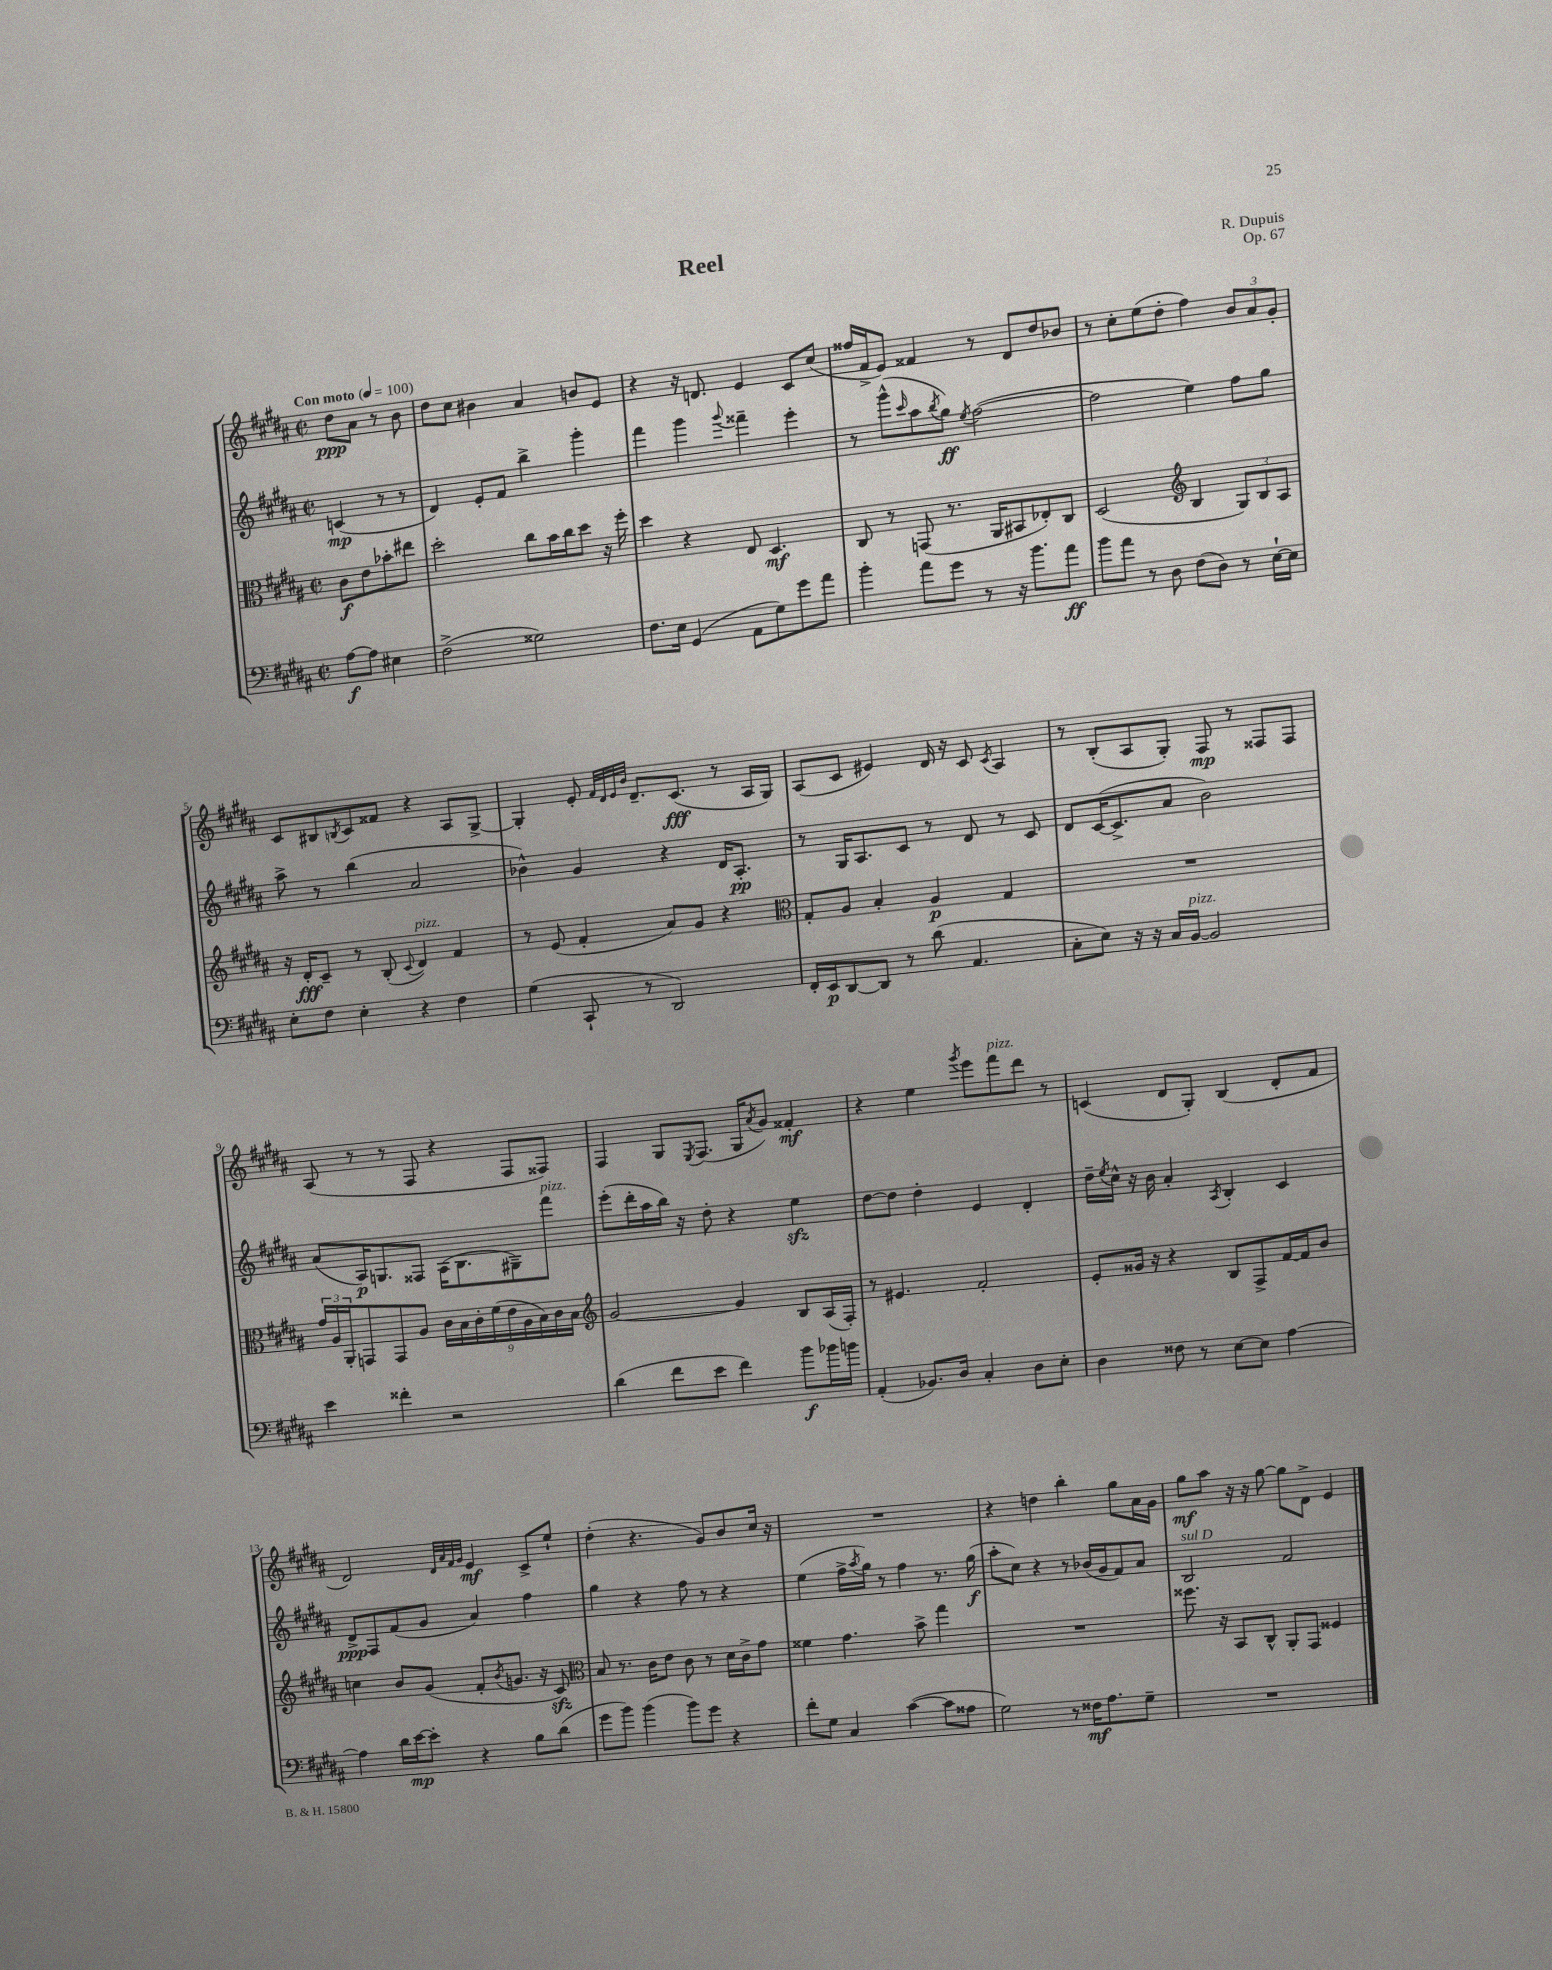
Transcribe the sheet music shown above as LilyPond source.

\header { title = "Reel" composer = "R. Dupuis" opus = "Op. 67" }
<<
\new StaffGroup <<
\new Staff = "s0" {
    \clef treble \key b \major \defaultTimeSignature \time 2/2 \partial 2 \tempo "Con moto" 4 = 100
    dis''8\ppp ais'8 r8 b'8 |
    dis''8 cis''8 bis'4 ais'4 b'8 e'8 |
    r4 r16 d'8. e'4 cis'8 cis''8( |
    fisis''16 fis'16-> e'8) fisis'4 r8 dis'8 dis''8 bes'8 |
    r8 cis''8-. e''8( dis''8-. fis''4) \tuplet 3/2 { b'8 ais'8 gis'8-. } |
    cis'8 bis8 \acciaccatura { b8 } cis'8 fisis'8 r4 ais8 gis8~-> |
    gis4-. e'8-. \grace { fis'32 dis'32 e'32 b'32 } dis'8.-- cis'8.\fff( r8 ais16 gis16) |
    ais8( cis'8 eis'4) dis'16 r16 cis'8 \acciaccatura { cis'8 } ais4 |
    r8 b8-.( ais8 gis8-.) fis8\mp r8 fisis8 fisis8 |
    ais8( r8 r8 fis8 r4 fis8 fisis8) |
    fis4 gis8 \acciaccatura { e8 } fis8.( gis16 \acciaccatura { ais'8 } gis'8) fisis'4-.\mf |
    r4 e''4 \acciaccatura { gis'''8 } e'''8 fis'''8^\markup { \italic "pizz." } dis'''8 r8 |
    c'4( dis'8 gis8-.) b4( dis'8-. fis'8 |
    dis'2) \grace { dis'32 ais'32 fis'32 gis'32 } e'4\mf cis'8-> e''8-! |
    dis''4-.( r4. gis'8) b'8 cis''16 r16 |
    R1 |
    r4 d''4 b''4-. gis''8 ais'16 gis'16 |
    gis''8\mf ais''8 r16 r16 gis''8~ gis''8 dis'8-> e'4 \bar "|." |
}
\new Staff = "s1" {
    \clef treble \key b \major \defaultTimeSignature \time 2/2 \partial 2
    c'4\mp( r8 r8 |
    dis'4) e'8-. fis'8 b''4-> gis'''4-. |
    fis'''4 gis'''4 \appoggiatura { gis'''8 } fisis'''4-- e'''4-. |
    r8 gis'''8-^( \grace { cis'''16 } ais''8 \acciaccatura { b''8 } gis''8\ff) \acciaccatura { e''8 } fis''2~( |
    fis''2 e''4) fis''8 gis''8 |
    ais''8-> r8 b''4( ais'2 |
    bes'4-^) gis'4 r4 dis'16 ais8.-.\pp |
    r8 gis16 ais8. cis'8 r8 dis'8 r8 cis'8 |
    dis'8 cis'16~( cis'8.-> ais'8 b'2) |
    ais'8( ais16\p) g8. fisis8 ais16( b8. gis8--) fis'''8^\markup { \italic "pizz." } |
    e'''8-.( dis'''16-. ais''16 b''16) r16 dis''8-. r4 e''4\sfz |
    dis''8~ dis''8 dis''4-. e'4 dis'4-. |
    dis''16-- \acciaccatura { e''8 } cis''16-^ r16 b'16 ais'4-. \acciaccatura { ais8 } b4-. cis'4 |
    dis'8->\ppp fis8 fis'8( gis'8 ais'4) fis''4 |
    gis''4 r4 fis''8 r8 r4 |
    e''4( fis''16-> \acciaccatura { ais''8 } gis''16) r8 fis''4 r8. gis''16\f( |
    ais''8-. cis''8) r4 r8 bes'16( gis'16 fis'8) ais'8 |
    b2^\markup { \italic "sul D" } fis'2 \bar "|." |
}
\new Staff = "s2" {
    \clef alto \key b \major \defaultTimeSignature \time 2/2 \partial 2
    cis'8\f e'8 bes'8-. eis''8 |
    dis''2-. cis''8 b'16 cis''16 dis''8 r16 fis''16-. |
    dis''4 r4 e8 dis4.\mf |
    cis8 r8 g,8( r8. ais,16 bis,8 ees8-.) cis8 |
    dis2( \clef treble b4 \tuplet 3/2 { gis8) b8 ais8 } |
    r16 dis'16-.\fff cis'8-- r8 b8-.( \appoggiatura { cis'8 } dis'4^\markup { \italic "pizz." }) fis'4 |
    r8 e'8( fis'4-. ais'8) gis'8 r4 |
    \clef alto gis8-. ais8 b4-. ais4\p gis4 |
    R1 |
    \tuplet 3/2 { gis'16 ais16 ais,16-. } g,8 g,8 ais8 \tuplet 9/8 { cis'16 b16 cis'16-. fis'16( e'16 ais16 b16) cis'16 b16 } |
    \clef treble gis'2~ gis'4 b8 ais16( fis16-.) |
    r8 eis'4. fis'2-. |
    e'8-. gisis'16 r16 r4 b8 fis8-> fis'16~ fis'16 b'8 |
    c''4 b'8 gis'8( fis'8-. \acciaccatura { b'8 } g'8. r16 cis'8\sfz) |
    \clef alto b8 r8. cis'16 e'8 cis'8 r8 dis'16 cis'16-> gis'8 |
    fisis'4 gis'4. b'8-> gis''4 |
    R1 |
    fisis''8. r16 b,8 cis8-^ ais,8-. gis,8 fisis4 \bar "|." |
}
\new Staff = "s3" {
    \clef bass \key b \major \defaultTimeSignature \time 2/2 \partial 2
    ais8~\f ais8 eis4 |
    fis2->( gisis2) |
    fis8. e16 gis,4( ais,8 gis8) gis'8 ais'8 |
    b'4-. ais'8 gis'8 r8 r16 b'8. ais'8\ff |
    b'8 ais'8 r8 dis8 fis8( dis8) r8 e16~-! e16 |
    e8-. fis8 e4-. r4 fis4 |
    gis4( cis,8-! r8 dis,2) |
    fis,16-. e,16\p dis,8~ dis,8 r8 dis'8( ais,4. |
    cis8-. e8) r16 r16 cis16 b,16~^\markup { \italic "pizz." } b,2 |
    e'4 fisis'4-. r2 |
    dis'4( fis'8 e'8 fis'4) b'8\f bes'16 b'16 |
    ais,4-.( bes,8.) dis16 cis4-. dis8 e8-. |
    dis4 fisis8 r8 e8~ e8 ais4~ |
    ais4 dis'16 e'16~\mp e'8-. r4 b8 dis'8( |
    gis'8 b'8) b'4( b'8) gis'8 r4 |
    fis'8-. gis8 cis4 cis'4~( cis'8 aisis8 |
    gis2) r8 fisis16\mf ais8. gis8-- |
    R1 \bar "|." |
}
>>
>>
